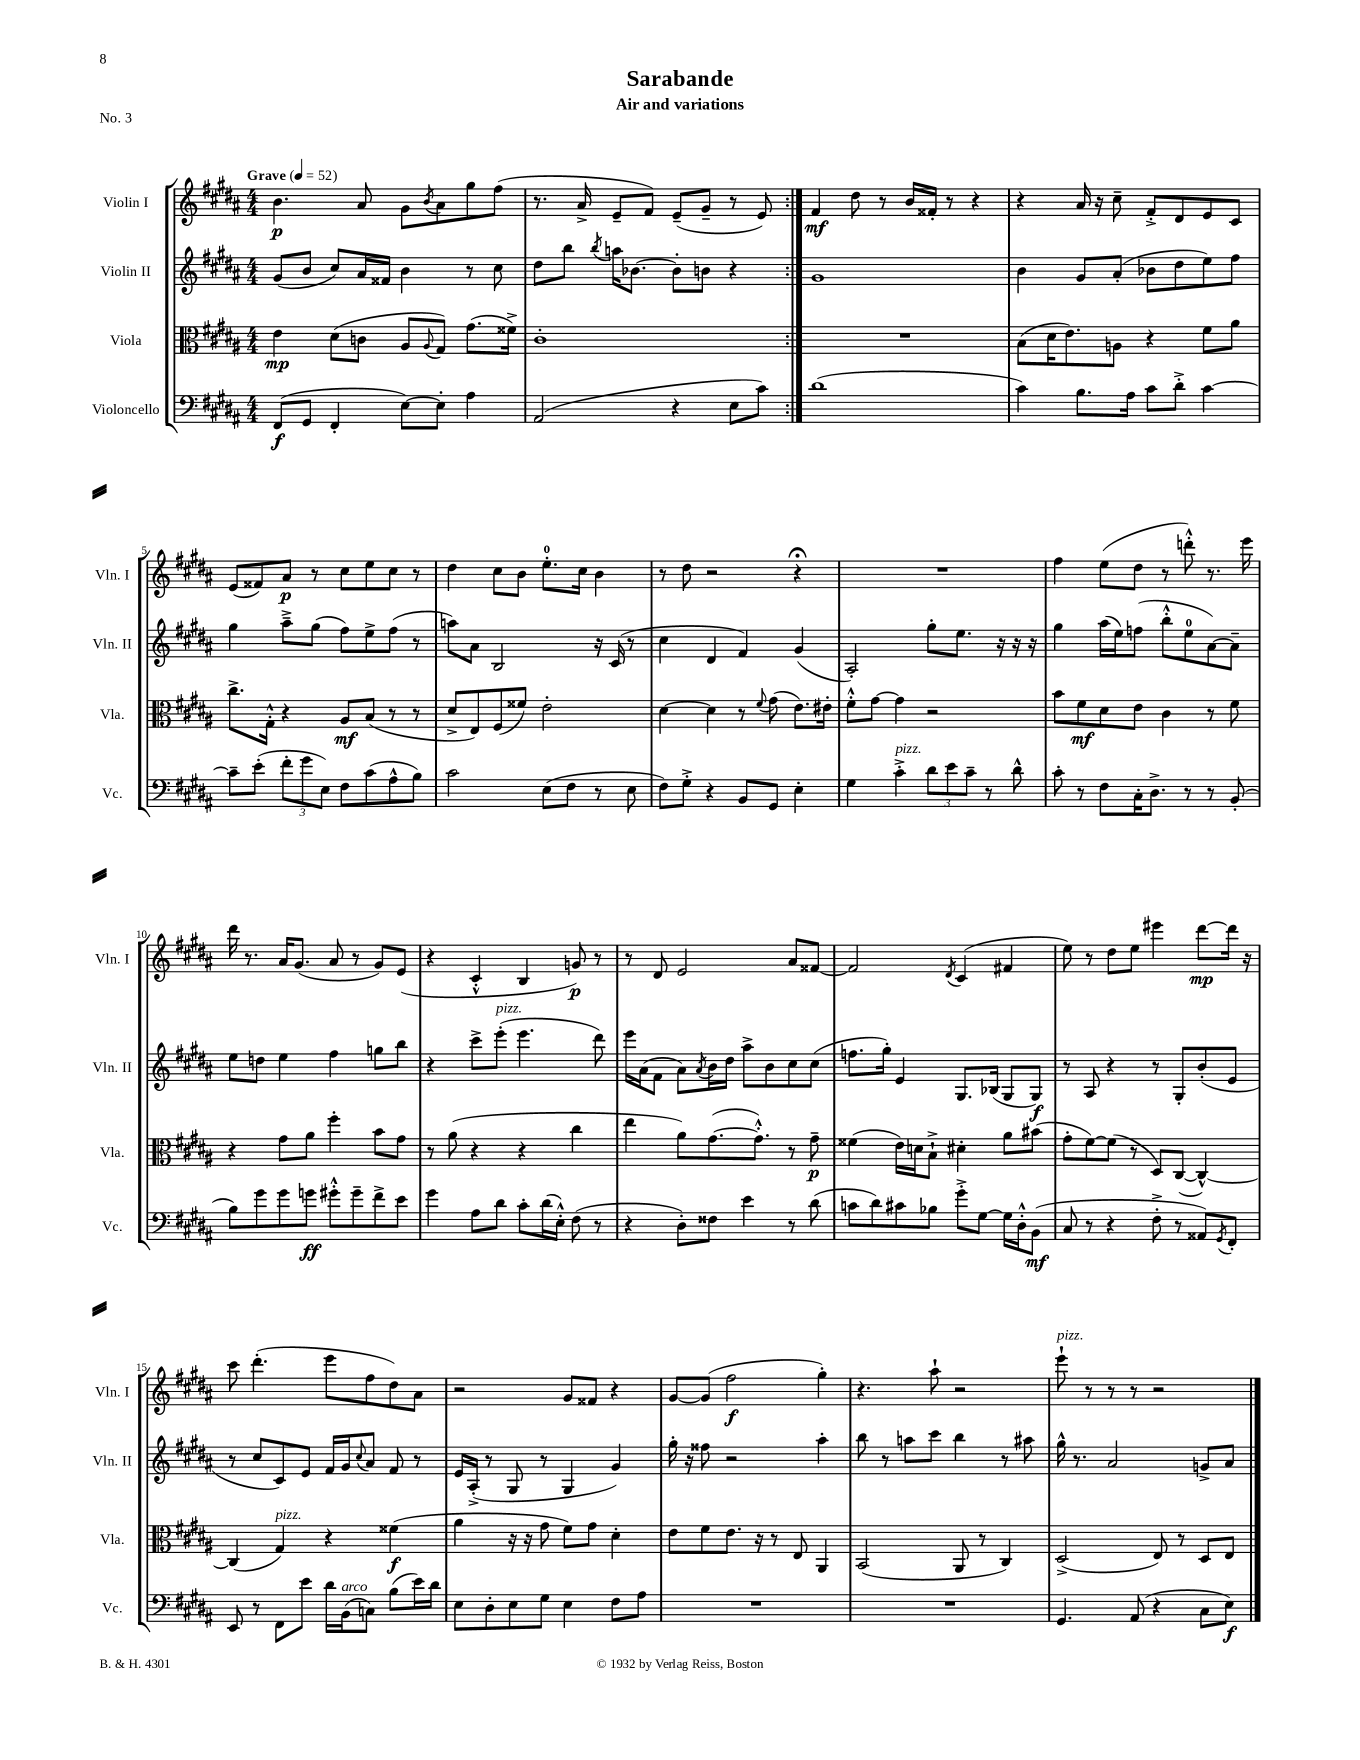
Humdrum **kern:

**kern	**kern	**kern	**kern
*staff4	*staff3	*staff2	*staff1
*clefF4	*clefC3	*clefG2	*clefG2
*k[f#c#g#d#a#]	*k[f#c#g#d#a#]	*k[f#c#g#d#a#]	*k[f#c#g#d#a#]
*M4/4	*M4/4	*M4/4	*M4/4
*MM52	*MM52	*MM52	*MM52
(8FF#/L	4e\	(8g#/L	4.b\
8GG#/J	.	8b/J	.
4FF#'/	(8d#\L	8cc#/L)	.
.	8c\J	16a#/L	8a#/
.	.	16f##/JJ	.
[8E\L)	8A#/L	4b\	8g#\L
.	8qqA#/	.	8qb/
8E'\]J	8G#/J)	.	8a#\
4A#\	(8.g#\L	8r	8gg#\
.	.	8cc#\	(8ff#\J
.	16f##^\Jk)	.	.
=	=	=	=
(2AA#/	1c#'	8dd#\L	8.r
.	.	8bb\J	.
.	.	.	16a#^/
.	.	8qbb/	.
.	.	16aa\LK	8e~/L
.	.	[8.b-\J	.
.	.	.	8f#/J)
4r	.	8b-'\]L	(8e~/L
.	.	8b\J	8g#~/J
8E\L	.	4r	8r
8c#\J)	.	.	8e/)
=:|!	=:|!	=:|!	=:|!
(1d#	1r	1g#	4f#/
.	.	.	8dd#\
.	.	.	8r
.	.	.	16b/LL
.	.	.	16f##'/JJ
.	.	.	8r
.	.	.	4r
=	=	=	=
4c#\)	(8B\L	4b\	4r
.	16d#\K	.	.
.	8.e\)	.	.
8.B\L	.	8g#/L	16a#/
.	.	.	16r
.	8A\J	(8a#'/J	8cc#~\
16A#\Jk	.	.	.
8c#\L	4r	8b-\L	8f#'^/L
8d#'^\J	.	8dd#\	8d#/
[4c#\	8f#\L	8ee\)	8e/
.	8a#\J	8ff#\J	8c#/J
=	=	=	=
8c#~\]L	8.cc#^\L	4gg#\	(8e/L
(8e'\J	.	.	8f##/)
.	16G#'^^\Jk	.	.
12f#'\L	4r	8aa#~^\L	8a#/J
12g#\	.	.	.
.	.	(8gg#\J	8r
12E\J)	.	.	.
8F#\L	8A#/L	8ff#\L)	8cc#\L
(8c#\	(8B/J	8ee^\	8ee\
8A#^^\	8r	(8ff#\J	8cc#\J
8B\J)	8r	8r	8r
=	=	=	=
2c#\	8d#^/L	8aa\L)	4dd#\
.	8E/)	8a#\J	.
.	(8F#/	2B/	8cc#\L
.	8f##/J)	.	8b\J
(8E\L	2e'\	.	8.ee'\L
8F#\J	.	.	.
.	.	.	16cc#\Jk
8r	.	16r	4b\
.	.	(16c#/	.
8E\	.	8r	.
=	=	=	=
8F#\L)	[4d#\	4cc#\	8r
8G#'^\J	.	.	8dd#\
4r	4d#\]	4d#/	2r
8BB/L	8r	4f#/)	.
.	8qqf#/	.	.
8GG#/J	(8g#\	.	.
4E'\	8.e\L)	(4g#/	4r;
.	16e#'\Jk	.	.
=	=	=	=
4G#\	8f#'^^\L	2A#'/)	1r
.	[8g#\J	.	.
4c#'^\	4g#\]	.	.
12d#\L	2r	8gg#'\L	.
12e\	.	.	.
.	.	8.ee\J	.
12c#~\J	.	.	.
8r	.	.	.
.	.	16r	.
8d#^^\	.	16r	.
.	.	16r	.
=	=	=	=
8c#'\	8b\L	4gg#\	4ff#\
8r	8f#\	.	.
8F#\L	8d#\	(16aa#\LL	(8ee\L
.	.	16ee\J)	.
16C#'\K	8e\J	(8ff\J	8dd#\J
8.D#^\J	.	.	.
.	4c#\	8bb'^^\L	8r
8r	.	8ee\	8ddd'^^\)
8r	8r	[8a#\)	8.r
(8BB'/	8f#\	8a#~\]J	.
.	.	.	16eee\
=	=	=	=
8B\L)	4r	8ee\L	16ddd#\
.	.	.	8.r
8g#\	.	8dd\J	.
8g#\	8g#\L	4ee\	16a#/LK
.	.	.	(8.g#/J
8g\J	8a#\J	.	.
8g#'^^\L	4ff#'\	4ff#\	8a#/
8g#~\	.	.	8r
8f#^\	8b\L	8gg\L	8g#/L)
8e\J	8g#\J	8bb\J	(8e/J
=	=	=	=
4g#\	8r	4r	4r
.	(8a#\	.	.
8A#\L	4r	8ccc#^\L	4c#'^^/
8d#\J	.	(8eee'\J	.
8c#'\L	4r	4.eee\	4B/
(16d#\L	.	.	.
16E'^^\JJ)	.	.	.
(8F#\	4cc#\	.	8g/)
8r	.	8ddd#\)	8r
=	=	=	=
4r	4ee\	16eee\LL	8r
.	.	(16a#\J	.
.	.	8f#\J	8d#/
8D#'\L)	8a#\L)	8a#\L)	2e/
.	.	8qa#/	.
8F##\J	([8.g#\	16b\L	.
.	.	16dd#\JJ	.
4e\	.	8aa#^\L	.
.	8.g#'^^\]J)	.	.
.	.	8b\	.
8r	8r	8cc#\	8a#/L
(8d#\	8g#~\	(8cc#\J	[8f##/J
=	=	=	=
8c\L	(4f##\	8.ff\L	2f##/]
8d#\)	.	.	.
.	.	16gg#'\Jk)	.
8c#\	16e\LL)	4e/	.
.	16d\J	.	.
8B-\J	8B`^\J	.	.
.	.	.	8qd#/
8g#'^\L	4d#'\	8.G#/L	(4c#/
[8G#\J	.	.	.
.	.	(16B-/Jk	.
16G#\]LL	8a#\L	8G#/L	4f#/
16D#'^^\J	.	.	.
(8BB\J	(8b#\J	8G#/J)	.
=	=	=	=
8C#/	8g#'\L	8r	8ee\)
8r	[8f#\)	8A#/	8r
4r	(8f#\]J	4r	8dd#\L
.	8r	.	8ee\J
8F#'^\	8D#/L)	8r	4eee#\
8r	([8C#/J	8G#'/L	.
8AA##/L)	4C#^^/_)	(8b'/	[8ddd#\L
8qGG#/	.	.	.
8FF#'/J	.	8e/J	16ddd#\]Jk
.	.	.	16r
=	=	=	=
8EE/	(4C#/]	8r	8ccc#\
8r	.	8cc#/L	(4.ddd#'\
8FF#\L	4G#/)	8c#/)	.
8e\J	.	8e/J	.
16d#\LL	4r	16f#/LL	8eee\L
(16BB\J	.	16g#/J	.
.	.	8qqcc#/	.
8C\J)	.	8a#/J	8ff#\
(8B\L	(4f##\	8f#/	8dd#\)
16e\L)	.	8r	8a#\J
16d#\JJ	.	.	.
=	=	=	=
8E\L	4a#\	16e/LL	2r
.	.	(16A#'^/JJ	.
8D#'\	.	8r	.
8E\	16r	8G#/	.
.	16r	.	.
8G#\J	8g#\	8r	.
4E\	8f#\L)	4G#/	8g#/L
.	8g#\J	.	8f##/J
8F#\L	4d#'\	4g#/)	4r
8A#\J	.	.	.
=	=	=	=
1r	8e\L	16gg#'\	[8g#/L
.	.	16r	.
.	8f#\	8ff##\	(8g#/]J
.	8.e\J	2r	2ff#\
.	16r	.	.
.	8r	.	.
.	8E/	.	.
.	4AA#/	4aa#'\	4gg#'\)
=	=	=	=
1r	(2BB/	8bb\	4.r
.	.	8r	.
.	.	8aa\L	.
.	.	8ccc#\J	8aa#`\
.	8AA#/	4bb\	2r
.	8r	.	.
.	4C#/)	8r	.
.	.	8aa#\	.
=	=	=	=
4.GG#/	(2D#^/	16gg#^^\	8eee`\
.	.	8.r	.
.	.	.	8r
.	.	2a#/	8r
(8AA#/	.	.	8r
4r	8E/)	.	2r
.	8r	.	.
8C#\L	8D#/L	8g^/L	.
8E\J)	8E/J	8a#/J	.
==	==	==	==
*-	*-	*-	*-
